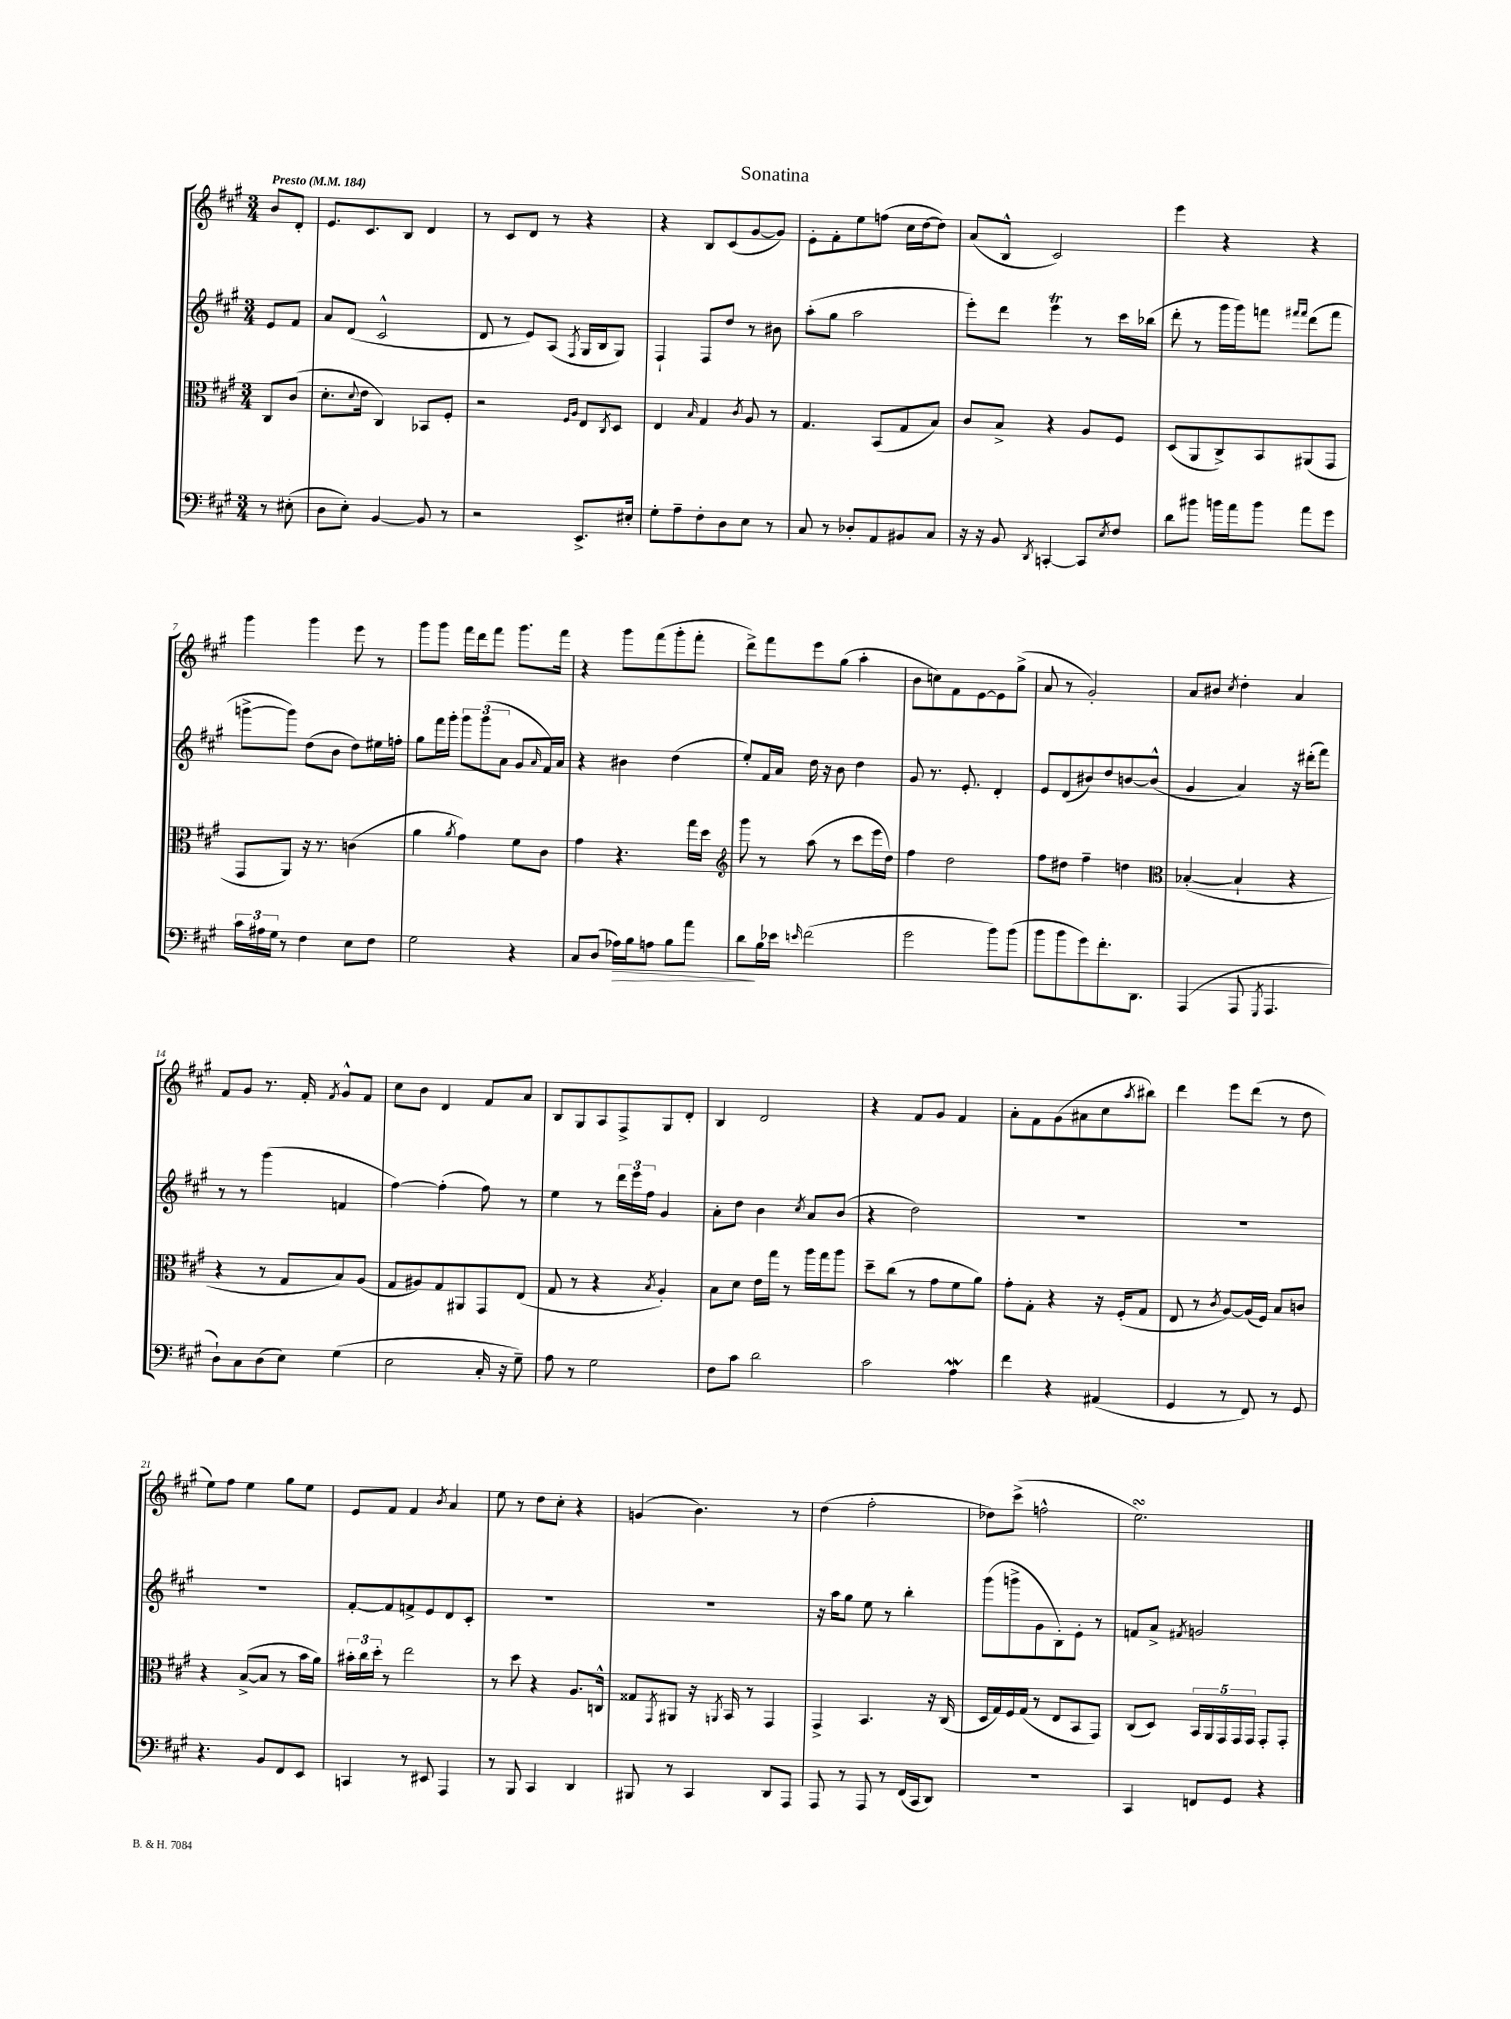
\header { title = "Sonatina" }
<<
\new StaffGroup <<
\new Staff = "s0" {
    \clef treble \key a \major \numericTimeSignature \time 3/4 \partial 4 \tempo "Presto" 4 = 184
    b'8 d'8-. |
    e'8. cis'8. b8 d'4 |
    r8 cis'8 d'8 r8 r4 |
    r4 b8 cis'8( gis'8~ gis'8) |
    e'8-. fis'8-. e''8 f''8( cis''16 d''16~ d''8) |
    a'8( b8-^ cis'2) |
    e'''4 r4 r4 |
    gis'''4 gis'''4 e'''8 r8 |
    gis'''8 gis'''8 fis'''16 d'''16 fis'''8 gis'''8. fis'''16 |
    r4 gis'''8 fis'''8( gis'''8-. fis'''8-. |
    d'''8->) fis'''8 e'''8 gis''8( a''4-. |
    b'8 c''8) fis'8 e'8~ e'8 gis''8->( |
    a'8 r8 gis'2-.) |
    a'8 bis'8 \acciaccatura { cis''8 } d''4-. a'4 |
    fis'8 gis'8 r8. fis'16-. \acciaccatura { fis'8 } gis'8-^ fis'8 |
    cis''8 b'8 d'4 fis'8 a'8 |
    b8 gis8 a8 fis8-> gis8 d'8-. |
    b4 d'2 |
    r4 fis'8 gis'8 fis'4 |
    a'8-. fis'8 gis'8( ais'8 cis''8 \acciaccatura { a''8 } bis''8) |
    d'''4 e'''8 d'''8( r8 d''8 |
    e''8) fis''8 e''4 gis''8 e''8 |
    e'8 fis'8 fis'4 \acciaccatura { b'8 } a'4 |
    e''8 r8 d''8 cis''8-. r4 |
    g'4( b'4.) r8 |
    d''4( fis''2-. |
    des''8) cis'''8->( f''2-^ |
    e''2.\turn) \bar "|." |
}
\new Staff = "s1" {
    \clef treble \key a \major \numericTimeSignature \time 3/4 \partial 4
    e'8 fis'8 |
    a'8 d'8( cis'2-^ |
    d'8 r8 e'8) a8( \acciaccatura { fis8 } gis16 b16 gis8) |
    fis4-! fis8 d''8 r8 bis'8 |
    a''8-.( gis''8 a''2 |
    e'''8-.) d'''8 e'''4\trill r8 cis'''16 bes''16( |
    d'''8-. r8 gis'''16 gis'''16) f'''8 \grace { fis'''16 fis'''16 } d'''8( fis'''8 |
    g'''8~-> g'''8) d''8( b'8 d''8) eis''16 f''16-. |
    gis''8 fis'''16 gis'''16-. \tuplet 3/2 { gis'''8 gis'''8( a'8 } gis'8 \grace { a'16 } fis'16) a'16 |
    r4 bis'4 d''4( |
    e''8-.) fis'16 a'16 d''16 r16 b'8 d''4 |
    gis'8 r8. e'8.-. d'4-. |
    e'8 d'8( bis'8) d''8 b'8~ b'8-^( |
    gis'4 a'4) r16 dis'''16-.( fis'''8) |
    r8 r8 gis'''4( f'4 |
    fis''4~) fis''4-.( fis''8) r8 |
    e''4 r8 \tuplet 3/2 { d'''16 e'''16 fis''16 } gis'4 |
    a'8-. d''8 b'4 \acciaccatura { cis''8 } a'8 b'8( |
    r4 d''2) |
    R2. |
    R2. |
    R2. |
    fis'8~-. fis'8 f'8-> e'8 d'8 cis'8-. |
    R2. |
    R2. |
    r16 a''16 gis''8 e''8 r8 b''4-. |
    gis'''8( g'''8-> gis'8 b8-.) e'8-. r8 |
    f'8 a'8-> \acciaccatura { fis'8 } g'2 \bar "|." |
}
\new Staff = "s2" {
    \clef alto \key a \major \numericTimeSignature \time 3/4 \partial 4
    cis8 cis'8( |
    d'8.-. \appoggiatura { d'8 } e'16 cis4) bes,8 fis8-. |
    r2 \grace { fis16 a16 } e8 \acciaccatura { cis8 } d8 |
    e4 \grace { b16 } gis4 \acciaccatura { cis'8 } a8 r8 |
    gis4. b,8( gis8 b8) |
    cis'8 b8-> r4 a8 fis8 |
    d8( a,8 cis8->) b,8 ais,8( gis,8 |
    gis,8 a,8) r16 r8. c'4( |
    a'4 \acciaccatura { a'8 } gis'4) fis'8 cis'8 |
    gis'4 r4. gis''16 d''16 |
    \clef treble gis'''8 r8 a''8( r8 cis'''8 e'''16 d''16) |
    fis''4 d''2 |
    fis''8 dis''8 fis''4-- d''4 |
    \clef alto bes4~-.( bes4-! r4 |
    r4 r8 gis8 b8) a8( |
    gis8 ais8) gis8 ais,8 gis,8 e8( |
    gis8 r8 r4 \acciaccatura { b8 } a4-.) |
    b8 d'8 e'16 gis''16 r8 a''16 gis''16 a''8 |
    d''8-- cis''8( r8 gis'8 fis'8 a'8) |
    gis'8-. gis8-. r4 r16 fis16-.( gis8 |
    e8 r8 \acciaccatura { cis'8 } a8~) a16( fis16) b8 c'8 |
    r4 b8~->( b8 r8 b'16 a'16) |
    \tuplet 3/2 { bis'16-. cis''16 d''16-. } r8 e''2 |
    r8 d''8 r4 a8. c16-^ |
    gisis8 \acciaccatura { gis,8 } ais,8 r16 \acciaccatura { a,8 } b,16 r8 gis,4 |
    gis,4-> b,4. r16 cis16( |
    d16 gis16) fis16 gis16( r8 e8 b,8 gis,8) |
    cis8( d8) \tuplet 5/4 { b,16 a,16 gis,16 gis,16 gis,16 } gis,8-. gis,8-. \bar "|." |
}
\new Staff = "s3" {
    \clef bass \key a \major \numericTimeSignature \time 3/4 \partial 4
    r8 eis8-.( |
    d8 e8-.) b,4~ b,8 r8 |
    r2 e,8.-> eis16-. |
    gis8-. a8-- fis8-. d8 e8 r8 |
    cis8 r8 des8-. a,8 bis,8 cis8 |
    r16 r16 b,8 \acciaccatura { d,8 } c,4~-. c,8 \acciaccatura { e8 } fis8 |
    d'8 bis'8 b'16 a'16 b'8 a'8 gis'8 |
    \tuplet 3/2 { cis'16 ais16 gis16 } r8 fis4 e8 fis8 |
    gis2 r4 |
    cis8 d8( aes16\>) b16 a8 b8 a'8 |
    d'8\! b16 ees'16 \grace { e'16 } fis'2( |
    gis'2 b'8) b'8( |
    b'8 b'8 gis'8) fis'8.-. d,8. |
    a,,4( a,,8 \acciaccatura { gis,,8 } a,,4. |
    d8-!) cis8 d8( e8) gis4( |
    e2 cis16-. r16 gis8--) |
    a8 r8 gis2 |
    fis8 cis'8 d'2 |
    cis'2 a4\mordent |
    fis'4 r4 ais,4( |
    gis,4 r8 fis,8) r8 gis,8 |
    r4. b,8 fis,8 e,8 |
    c,4 r8 eis,8 a,,4 |
    r8 b,,8 cis,4 d,4 |
    bis,,8 r8 cis,4 d,8 a,,8 |
    a,,8 r8 a,,8 r8 fis,16( cis,16 d,8) |
    R2. |
    cis,4 f,8 gis,8 r4 \bar "|." |
}
>>
>>
